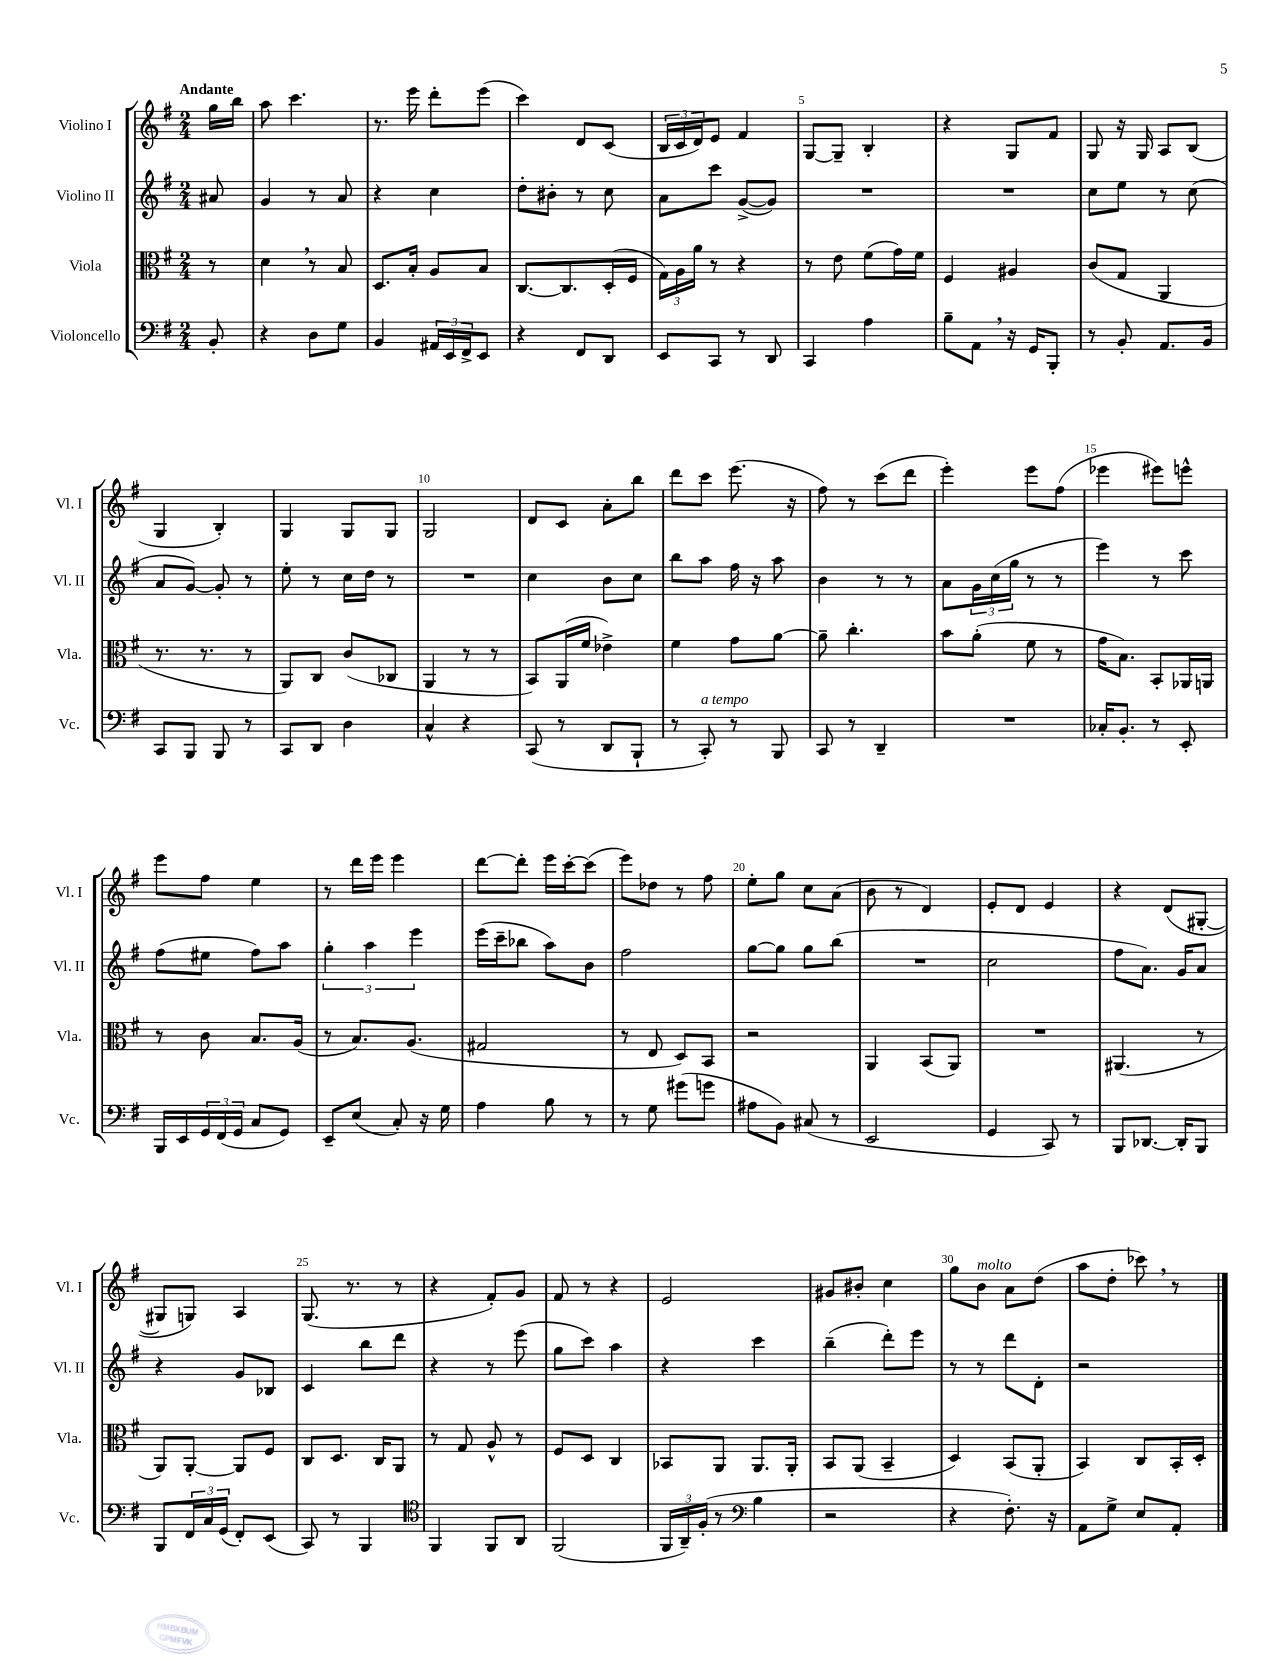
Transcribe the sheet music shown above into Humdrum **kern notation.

**kern	**kern	**kern	**kern
*staff4	*staff3	*staff2	*staff1
*clefF4	*clefC3	*clefG2	*clefG2
*k[f#]	*k[f#]	*k[f#]	*k[f#]
*M2/4	*M2/4	*M2/4	*M2/4
8BB'	8r	8a#	16gg
.	.	.	16bb
=	=	=	=
4r	4d	4g	8aa
.	.	.	4.ccc
8D	8r	8r	.
8G	8B	8a	.
=	=	=	=
4BB	8.D	4r	8.r
.	16B'	.	16eee
24AA#	8A	4cc	8ddd'
24EE	.	.	.
24FF#^	.	.	.
8EE	8B	.	(8eee
=	=	=	=
4r	[8.C	8dd'	4ccc)
.	.	8b#'	.
.	8.C]	.	.
8FF#	.	8r	8d
8DD	(16D'	8cc	(8c
.	16F#	.	.
=	=	=	=
8EE	24G)	8a	24B
.	24A	.	24c
.	24a	.	24d)
8CC	8r	8ccc	8e
8r	4r	([8g^	4f#
8DD	.	8g])	.
=	=	=	=
4CC	8r	2r	[8G
.	8e	.	8G~]
4A	(8f#	.	4B'
.	16g)	.	.
.	16f#	.	.
=	=	=	=
8B~	4F#	2r	4r
8AA	.	.	.
16r	4A#	.	8G
16GG	.	.	.
8BBB'	.	.	8f#
=	=	=	=
8r	(8c	8cc	8G
8BB'	8G	8ee	16r
.	.	.	16G
8.AA	4AA	8r	8A
.	.	(8cc	(8B
16BB	.	.	.
=	=	=	=
8CC	8.r	8a	4G
8BBB	.	[8g)	.
.	8.r	.	.
8BBB	.	8g']	4B')
8r	8r	8r	.
=	=	=	=
8CC	8AA)	8ee'	4G
8DD	8C	8r	.
4D	(8c	16cc	8G
.	.	16dd	.
.	8C-	8r	8G
=	=	=	=
4C^^	4AA	2r	2G
4r	8r	.	.
.	8r	.	.
=	=	=	=
(8CC	8BB)	4cc	8d
8r	(16AA	.	8c
.	16f#	.	.
8DD	4e-^)	8b	8a'
8BBB`	.	8cc	8bb
=	=	=	=
8r	4f#	8bb	8ddd
8CC')	.	8aa	8ccc
8r	8g	16ff#	(8.eee
.	.	16r	.
8BBB	[8a	8aa	.
.	.	.	16r
=	=	=	=
8CC	8a~]	4b	8ff#)
8r	4.cc'	.	8r
4DD~	.	8r	(8ccc
.	.	8r	8ddd
=	=	=	=
2r	8b	8a	4eee')
.	(8a'	24g	.
.	.	(24cc	.
.	.	24gg	.
.	8f#	8r	8eee
.	8r	8r	(8ff#
=	=	=	=
16C-'	16g	4eee)	4eee-
8.BB'	8.B)	.	.
8r	8BB'	8r	8eee#)
8EE'	16AA-	8ccc	8eee^^
.	16AA	.	.
=	=	=	=
16BBB	8r	(8ff#	8eee
16EE	.	.	.
24GG	8c	8ee#	8ff#
(24FF#	.	.	.
24GG	.	.	.
8C	8.B	8ff#)	4ee
8GG)	.	8aa	.
.	(16A	.	.
=	=	=	=
8EE~	8r	6gg'	8r
(8E	8.B)	.	16ddd
.	.	6aa	.
.	.	.	16eee
8C')	.	.	4eee
.	(8.A	.	.
.	.	6eee	.
16r	.	.	.
16G	.	.	.
=	=	=	=
4A	2G#	(16eee	[8ddd
.	.	16ccc~	.
.	.	8bb-	8ddd']
8B	.	8aa)	16eee
.	.	.	[16ccc'
8r	.	8b	(8ccc]
=	=	=	=
8r	8r	2ff#	8eee)
8G	8E	.	8dd-
(8g#	8D)	.	8r
8g	8BB	.	8ff#
=	=	=	=
8A#	2r	[8gg	8ee'
8BB)	.	8gg]	8gg
(8C#	.	8gg	8cc
8r	.	(8bb	(8a
=	=	=	=
2EE	4AA	2r	8b
.	.	.	8r
.	(8BB	.	4d)
.	8AA)	.	.
=	=	=	=
4GG	2r	2cc	8e'
.	.	.	8d
8CC)	.	.	4e
8r	.	.	.
=	=	=	=
8BBB	(4.AA#	8ff#	4r
[8.DD-	.	8.a)	.
.	.	.	(8d
16DD-']	.	16g	.
8BBB	8r	8a	[8G#'
=	=	=	=
8BBB	8AA)	4r	8G#]
24FF#	[8AA'	.	8G)
24C	.	.	.
(24GG	.	.	.
8FF#')	8AA]	8g	4A
(8EE	8F#	8B-	.
=	=	=	=
8CC)	8C	4c	(8.G
8r	8.D	.	.
.	.	.	8.r
4BBB	.	8bb	.
.	16C	.	.
.	8AA	8ddd	8r
=	=	=	=
*clefC4	*	*	*
4FF#	8r	4r	4r
.	8G	.	.
8FF#	8A^^	8r	8f#')
8AA	8r	(8eee	8g
=	=	=	=
(2FF#	8F#	8gg	8f#
.	8D	8ccc)	8r
.	4C	4aa	4r
=	=	=	=
24FF#	8BB-	4r	2e
24AA~)	.	.	.
(24F#'	.	.	.
8r	8AA	.	.
*clefF4	*	*	*
4B	8.AA	4ccc	.
.	16AA'	.	.
=	=	=	=
2r	8BB	(4bb~	8g#
.	(8AA	.	8b#'
.	4BB~	8ddd')	4cc
.	.	8eee	.
=	=	=	=
4r	4D)	8r	8gg
.	.	8r	8b
8.F#')	(8BB	8ddd	8a
.	8AA'	8d'	(8dd
16r	.	.	.
=	=	=	=
8AA	4BB)	2r	8aa
8G^	.	.	8dd'
8E	8C	.	8ccc-)
8AA'	16BB'	.	8r
.	16D'	.	.
==	==	==	==
*-	*-	*-	*-
